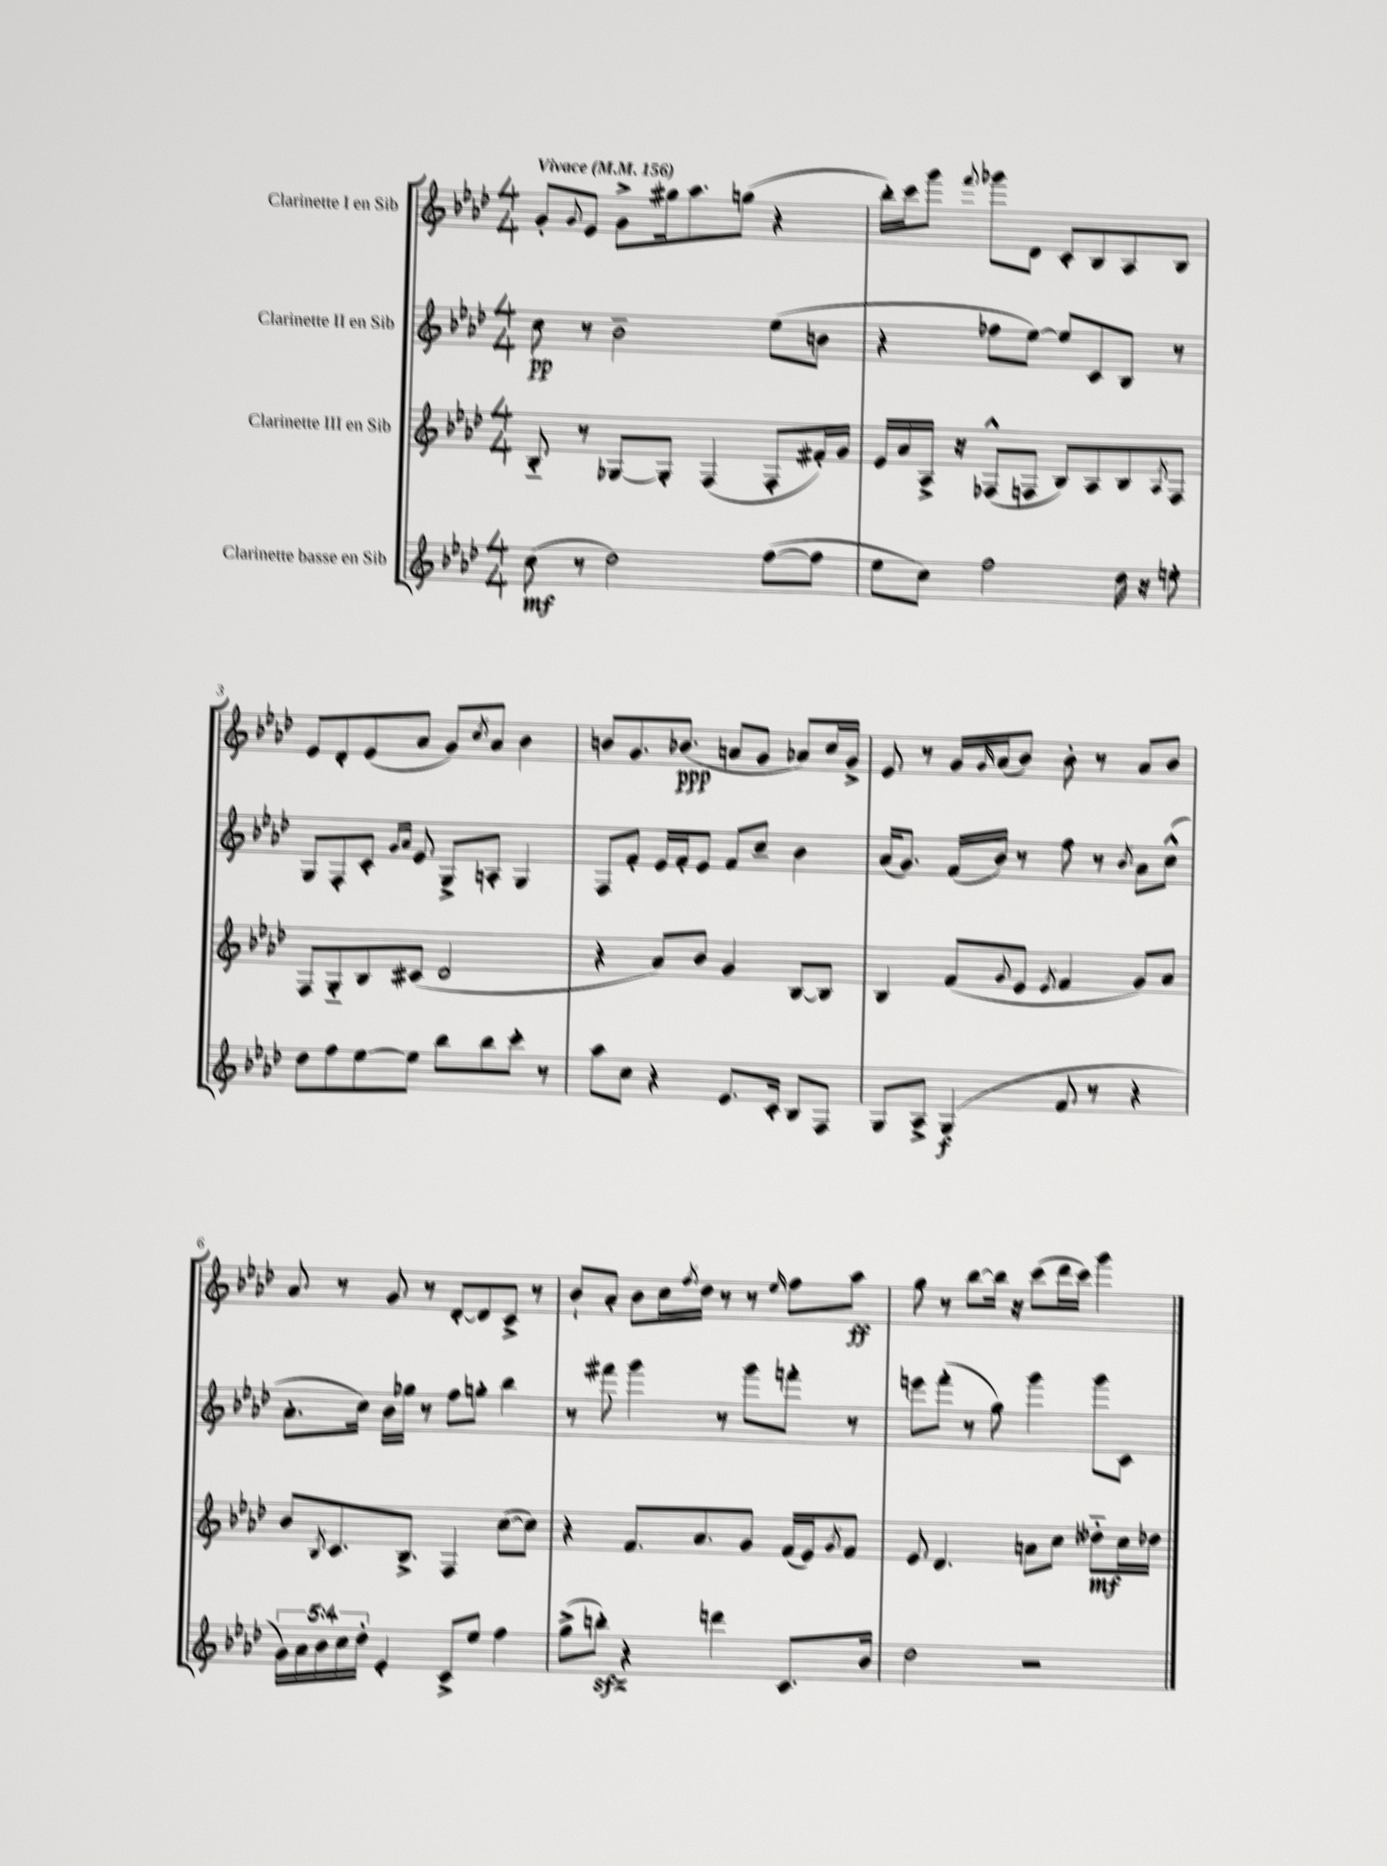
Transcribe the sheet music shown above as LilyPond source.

<<
\new StaffGroup <<
\new Staff = "s0" \with { instrumentName = "Clarinette I en Sib" } {
    \clef treble \key aes \major \numericTimeSignature \time 4/4 \tempo "Vivace" 4 = 156
    g'8-. \appoggiatura { g'8 } ees'8 g'8-> gis''16 aes''8. g''8( r4 |
    bes''16-.) c'''16 g'''8 \appoggiatura { f'''8 } ges'''8 des'8 c'8-. bes8 aes8 bes8 |
    ees'8 des'8-. ees'8( aes'8 g'8) \acciaccatura { c''8 } aes'8 bes'4 |
    b'8 g'8. bes'8.\ppp( a'8 g'8 aes'8) c''16 g'16-> |
    ees'8 r8 g'16 \grace { g'16 } aes'16( bes'8) bes'8-. r8 aes'8 bes'8 |
    aes'8 r8 g'8 r8 des'8~-. des'8 c'8-> r8 |
    bes'8-! aes'8-. bes'8 c''16 \acciaccatura { f''8 } des''16 r8 r8 \grace { ees''16 } f''8 aes''8\ff |
    g''8 r8 bes''8~ bes''16 r16 c'''8( des'''16 c'''16) g'''4 \bar "|." |
}
\new Staff = "s1" \with { instrumentName = "Clarinette II en Sib" } {
    \clef treble \key aes \major \numericTimeSignature \time 4/4
    c''8\pp r8 bes'2-- ees''8( b'8 |
    r4 fes''8 ees''8~) ees''8 c'8 bes8 r8 |
    g8 f8-. c'8-. \grace { g'16 aes'16 } ees'8 g8-> a8-. g4 |
    f8 f'8-. ees'16 f'16-. ees'8 f'8 c''8-- bes'4 |
    aes'16( g'8.) f'16( bes'16) r8 f''8 r8 \acciaccatura { bes'8 } aes'8 c''8-^( |
    aes'8.-. c''16) bes'16 ges''16 r8 f''8 g''8-. bes''4 |
    r8 fis'''8 g'''4 r8 g'''8 f'''8-. r8 |
    e'''8 f'''8-.( r8 g''8) g'''4 g'''8 c'8 \bar "|." |
}
\new Staff = "s2" \with { instrumentName = "Clarinette III en Sib" } {
    \clef treble \key aes \major \numericTimeSignature \time 4/4
    bes8-_ r8 ges8~ ges8-. f4( f8-. fis'16-.) g'16 |
    ees'16 aes'16 aes16-> r16 fes8-^( f8 bes8) aes8 bes8 \acciaccatura { aes8 } f8 |
    f8 g8-_ bes8 cis'8( des'2 |
    r4 aes'8) bes'8 g'4 bes8~ bes8 |
    bes4 f'8( \appoggiatura { g'8 } ees'8 \acciaccatura { ees'8 } f'4 g'8) aes'8 |
    bes'8 \acciaccatura { bes8 } c'8. bes8.-> f4 c''8~( c''8) |
    r4 f'8. aes'8. g'8 f'16( ees'16) \acciaccatura { g'8 } f'8 |
    ees'8 des'4. a'8 c''8 deses''8-_\mf c''16 des''16 \bar "|." |
}
\new Staff = "s3" \with { instrumentName = "Clarinette basse en Sib" } {
    \clef treble \key aes \major \numericTimeSignature \time 4/4 \override Staff.TupletNumber.text = #tuplet-number::calc-fraction-text
    c''8\mf( r8 des''2) f''8~( f''8 |
    ees''8 c''8) f''2 des''16 r16 e''8-. |
    des''8 f''8 ees''8~ ees''8 bes''8 bes''8 c'''8-. r8 |
    aes''8 c''8 r4 ees'8. c'16-. bes8 f8 |
    g8 aes8-> g4\f( f'8 r8 r4 |
    \tuplet 5/4 { g'16) aes'16 bes'16 c''16 des''16-. } ees'4-. c'8-> ees''8 f''4 |
    g''8->( b''8-.\sfz) r4 d'''4 c'8. bes'16 |
    des''2 r2 \bar "|." |
}
>>
>>
